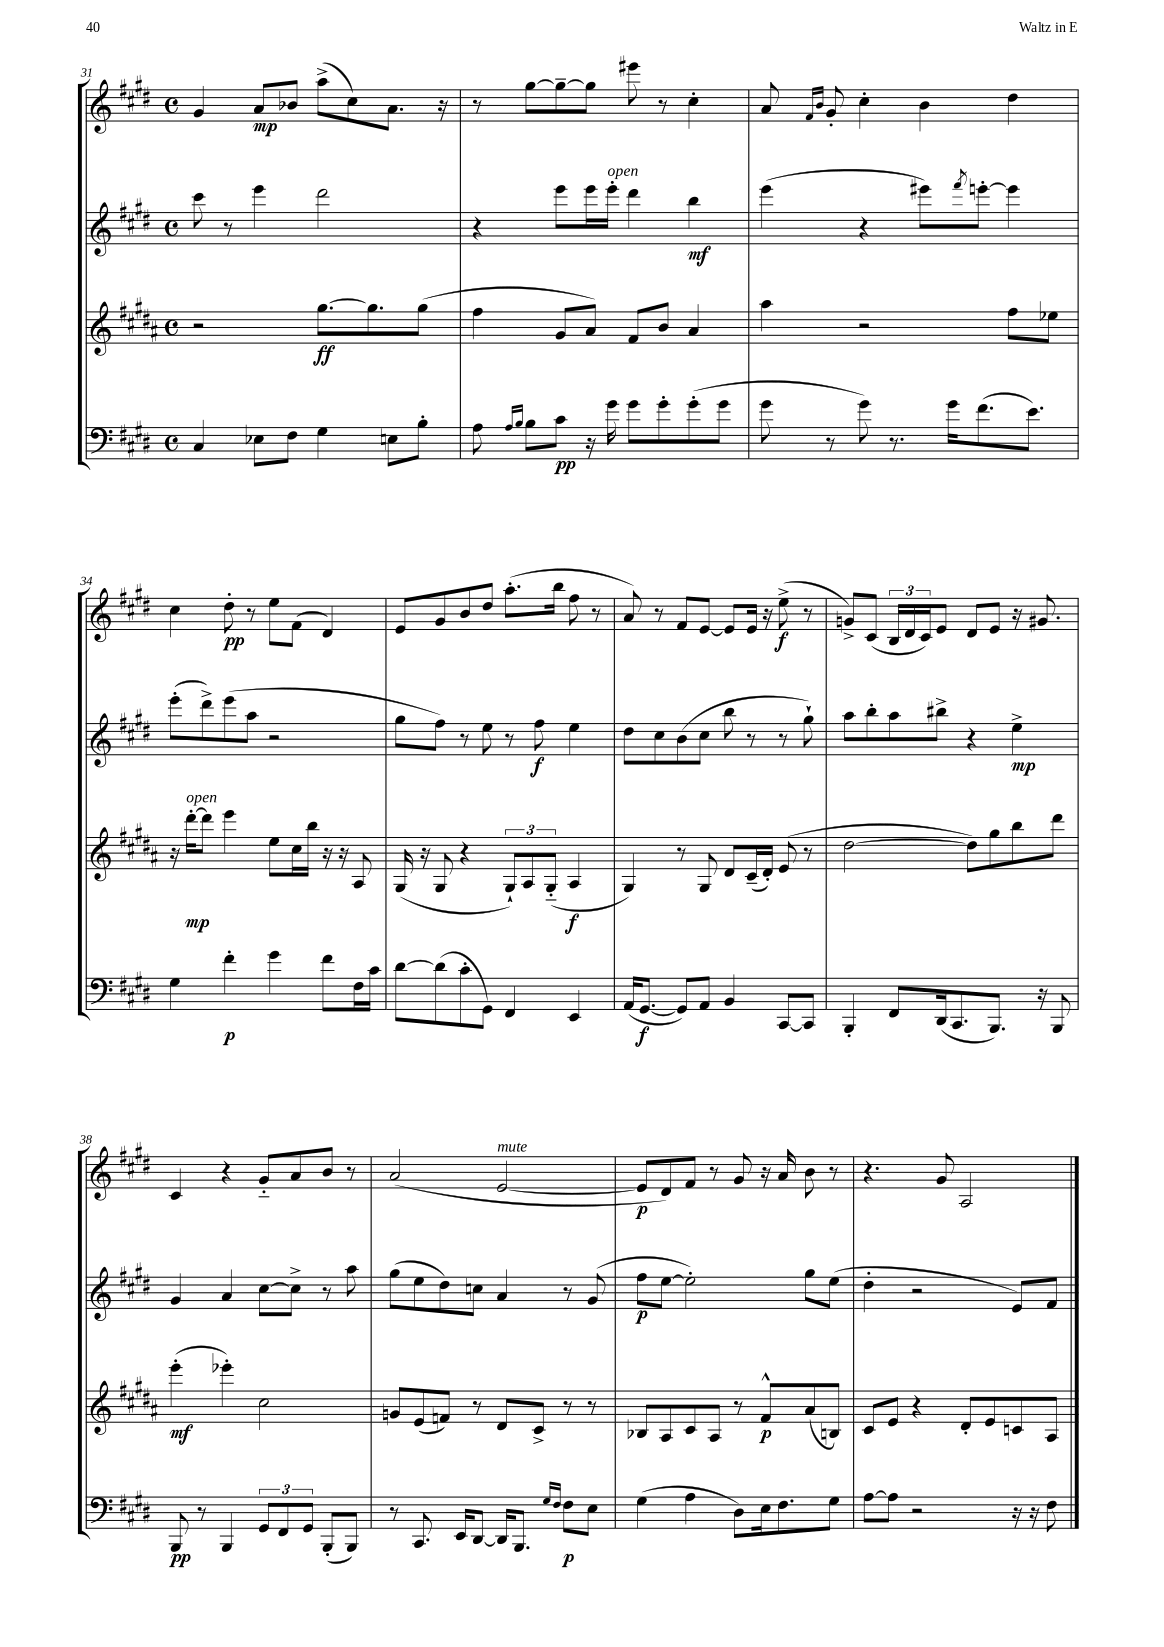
<<
\new StaffGroup <<
\new Staff = "s0" {
    \clef treble \key e \major \defaultTimeSignature \time 4/4
    gis'4 a'8\mp bes'8 a''8->( cis''8) a'8. r16 |
    r8 gis''8~ gis''8~-- gis''8 eis'''8 r8 cis''4-. |
    a'8 \grace { fis'16 b'16 } gis'8-. cis''4-. b'4 dis''4 |
    cis''4 dis''8-.\pp r8 e''8 fis'8( dis'4) |
    e'8 gis'8 b'8 dis''8 a''8.-.( b''16 fis''8 r8 |
    a'8) r8 fis'8 e'8~ e'8 e'16 r16 e''8->\f( r8 |
    g'8->) cis'8( \tuplet 3/2 { b16 dis'16 cis'16) } e'8 dis'8 e'8 r16 gis'8. |
    cis'4 r4 gis'8-_ a'8 b'8 r8 |
    a'2( e'2~^\markup { \italic "mute" } |
    e'8\p dis'8) fis'8 r8 gis'8 r16 a'16 b'8 r8 |
    r4. gis'8 a2 \bar "|." |
}
\new Staff = "s1" {
    \clef treble \key e \major \defaultTimeSignature \time 4/4
    cis'''8 r8 e'''4 dis'''2 |
    r4 e'''8 e'''16 e'''16-.^\markup { \italic "open" } dis'''4 b''4\mf |
    e'''4( r4 eis'''8) \acciaccatura { fis'''8 } e'''8~-. e'''4 |
    e'''8-.( dis'''8->) e'''8( a''8 r2 |
    gis''8 fis''8) r8 e''8 r8 fis''8\f e''4 |
    dis''8 cis''8 b'8( cis''8 b''8 r8 r8 gis''8-!) |
    a''8 b''8-. a''8 bis''8-> r4 e''4->\mp |
    gis'4 a'4 cis''8~ cis''8-> r8 a''8 |
    gis''8( e''8 dis''8) c''8 a'4 r8 gis'8( |
    fis''8\p e''8~ e''2-.) gis''8 e''8( |
    dis''4-. r2 e'8) fis'8 \bar "|." |
}
\new Staff = "s2" {
    \clef treble \key b \major \defaultTimeSignature \time 4/4
    r2 gis''8.~\ff gis''8. gis''8( |
    fis''4 gis'8 ais'8) fis'8 b'8 ais'4 |
    ais''4 r2 fis''8 ees''8 |
    r16 dis'''16~-.\mp^\markup { \italic "open" } dis'''8 e'''4 e''8 cis''16 b''16 r16 r16 ais8 |
    gis16( r16 gis8 r4 \tuplet 3/2 { gis8-!) ais8 gis8-_( } ais4\f |
    gis4) r8 gis8 dis'8 cis'16--( dis'16-.) e'8( r8 |
    dis''2~ dis''8) gis''8 b''8 dis'''8 |
    e'''4-.\mf( ees'''4-.) cis''2 |
    g'8 e'8( f'8) r8 dis'8 cis'8-> r8 r8 |
    bes8 ais8 cis'8 ais8 r8 fis'8-^\p ais'8( b8) |
    cis'8 e'8 r4 dis'8-. e'8 c'8 ais8 \bar "|." |
}
\new Staff = "s3" {
    \clef bass \key e \major \defaultTimeSignature \time 4/4
    cis4 ees8 fis8 gis4 e8 b8-. |
    a8 \grace { a16 b16 } b8 cis'8\pp r16 gis'16 gis'8 gis'8-. gis'8-.( gis'8 |
    gis'8 r8 gis'8) r8. gis'16 fis'8.( e'8.) |
    gis4 fis'4-.\p gis'4 fis'8 fis16 cis'16 |
    dis'8~ dis'8( cis'8-. gis,8) fis,4 e,4 |
    a,16( gis,8.~\f gis,8) a,8 b,4 cis,8~ cis,8 |
    b,,4-. fis,8 dis,16( cis,8. b,,8.) r16 b,,8 |
    b,,8\pp r8 b,,4 \tuplet 3/2 { gis,8 fis,8 gis,8 } b,,8-.( b,,8) |
    r8 cis,8. e,16 dis,8~ dis,16 b,,8. \grace { gis16 fis16 } fis8\p e8 |
    gis4( a4 dis8) e16 fis8. gis8 |
    a8~ a8 r2 r16 r16 fis8 \bar "|." |
}
>>
>>
\layout { \context { \Score currentBarNumber = #31 } }
